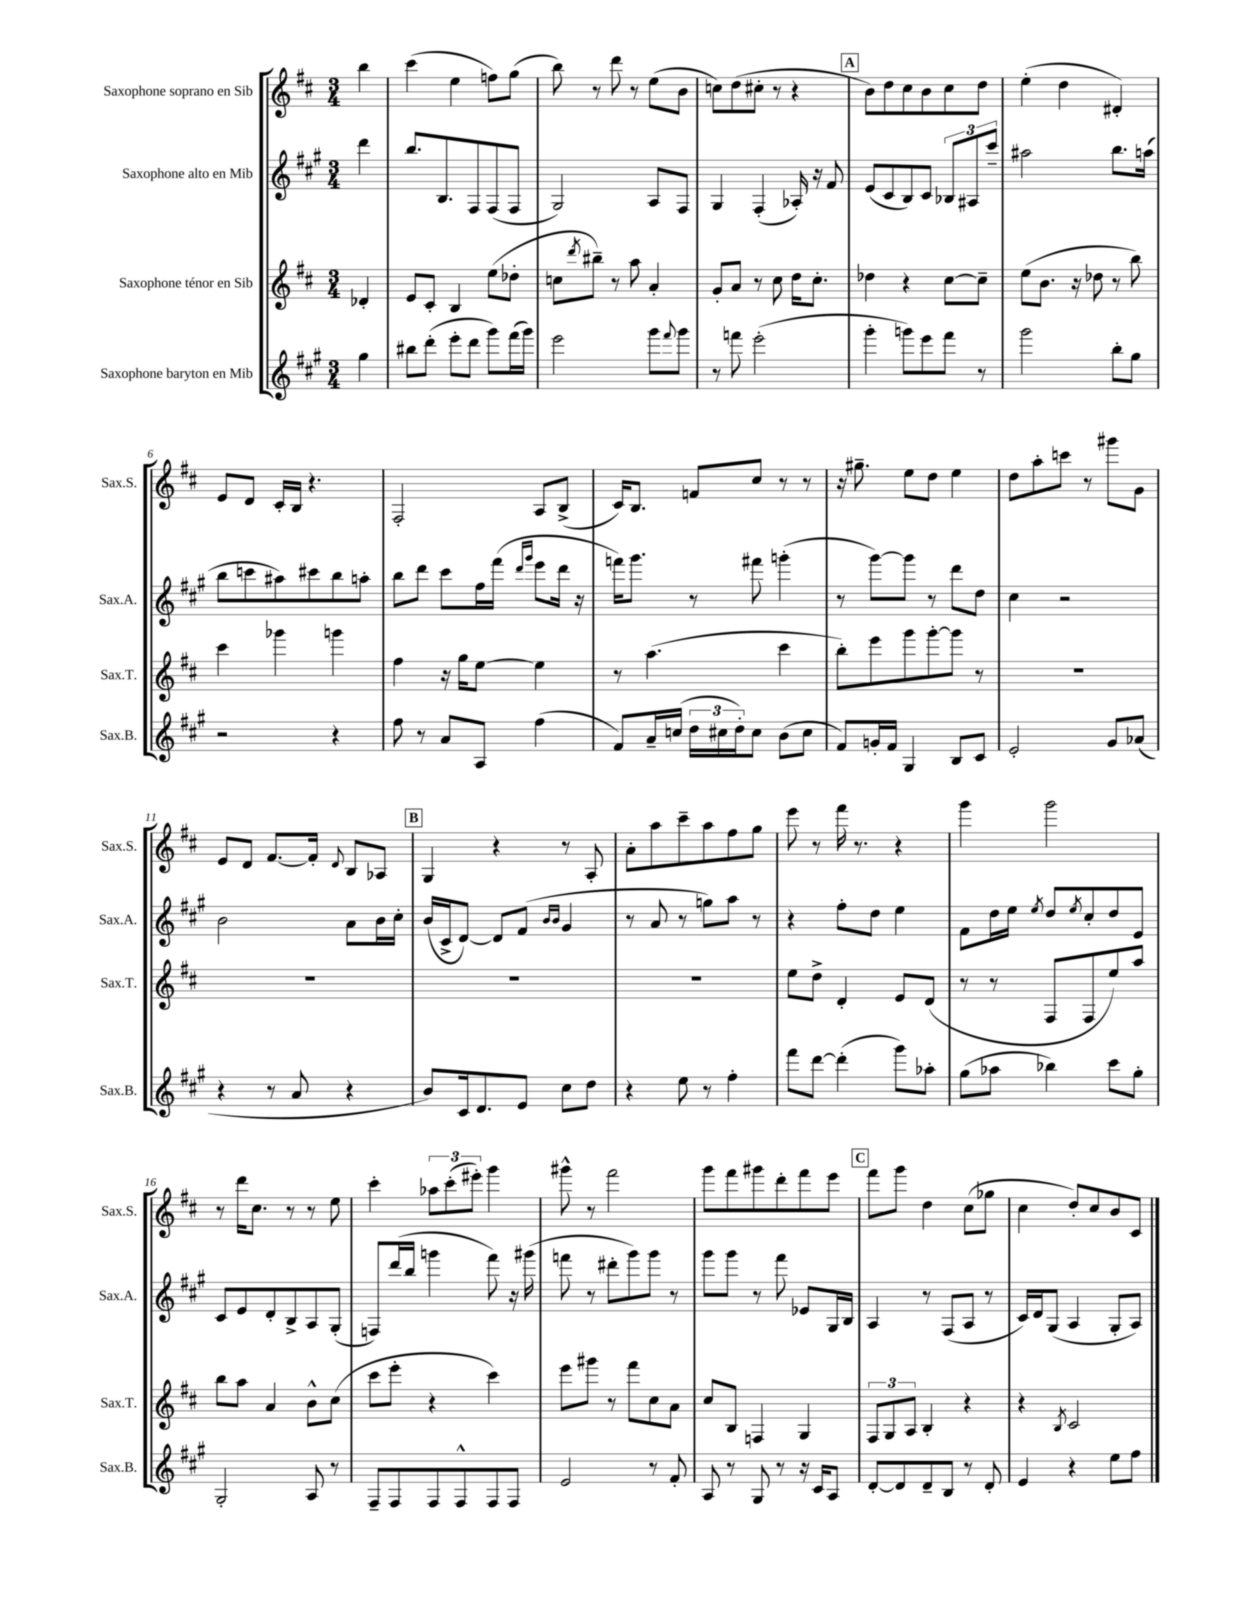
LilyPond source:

<<
\new StaffGroup <<
\new Staff = "s0" \with { instrumentName = "Saxophone soprano en Sib" shortInstrumentName = "Sax.S." } {
    \clef treble \key d \major \numericTimeSignature \time 3/4 \partial 4
    b''4 |
    cis'''4( e''4 f''8) g''8( |
    b''8) r8 d'''8 r8 e''8( b'8 |
    c''8) d''8( cis''8-. r8 r4 |
    \mark \markup { \box "A" } b'8) d''8 cis''8 b'8 cis''8 d''8 |
    e''4-.( d''4 dis'4-.) |
    e'8 d'8 cis'16-. b16 r4. |
    fis2-. a8 b8->( |
    cis'16) b8. f'8 cis''8 r8 r8 |
    r16 gis''8.-- e''8 d''8 e''4 |
    d''8 a''8-. c'''8 r8 gis'''8 g'8 |
    e'8 d'8 fis'8.~ fis'16-. \appoggiatura { d'8 } b8 aes8 |
    \mark \markup { \box "B" } g4 r4 r8 a8-. |
    a'8-. a''8 cis'''8-- a''8 fis''8 g''8 |
    e'''8 r8 fis'''16 r8. r4 |
    g'''4 g'''2 |
    r8 d'''16 cis''8. r8 r8 e''8 |
    cis'''4-. \tuplet 3/2 { aes''8 cis'''8-.( eis'''8-.) } g'''4 |
    gis'''8-^ r8 fis'''2 |
    g'''8 fis'''8 gis'''8 d'''8-. fis'''8 e'''8 |
    \mark \markup { \box "C" } fis'''8 g'''8 d''4 cis''8( ges''8 |
    cis''4 d''8-.) cis''8 b'8 cis'8 \bar "|." |
}
\new Staff = "s1" \with { instrumentName = "Saxophone alto en Mib" shortInstrumentName = "Sax.A." } {
    \clef treble \key a \major \numericTimeSignature \time 3/4 \partial 4
    d'''4 |
    b''8. b8. fis8 fis8( fis8 |
    gis2) a8 fis8 |
    gis4 fis4-.( aes16-.) r16 fis'8 |
    \mark \markup { \box "A" } e'8( cis'8 b8) cis'8 \tuplet 3/2 { bes8 ais8 cis'''8-- } |
    ais''2 b''8. a''16( |
    b''8 c'''8 ais''8) cis'''8 b''8 a''8-. |
    b''8 d'''8 cis'''8 fis''16 fis'''16( \grace { d'''16 gis'''16 } e'''8 d'''16 r16 |
    f'''16) gis'''8. r8 fis'''8 g'''4-.( |
    r8 gis'''8~) gis'''8 r8 d'''8 d''8 |
    cis''4 r2 |
    b'2 a'8 b'16 cis''16-. |
    \mark \markup { \box "B" } b'16( cis'16-> d'8~) d'8 fis'8( \grace { b'16 b'16 } gis'4 |
    r8 a'8 r8 g''8) a''8 r8 |
    r4 fis''8-. d''8 e''4 |
    fis'8 d''16 e''16 \acciaccatura { e''8 } d''8 \acciaccatura { e''8 } cis''8-. d''8 e'8 |
    cis'8 e'8 d'8-. b8-> a8 gis8-.( |
    f8) d'''16( b''16 g'''4 fis'''8) r16 gis'''16( |
    f'''8 r8 dis'''8-. gis'''8) gis'''8 r8 |
    gis'''8 gis'''8 r8 fis'''8 ees'8 gis16 b16 |
    \mark \markup { \box "C" } a4 r8 fis8( a8 r8 |
    cis'16) d'16 gis8( a4 gis8-. a8) \bar "|." |
}
\new Staff = "s2" \with { instrumentName = "Saxophone ténor en Sib" shortInstrumentName = "Sax.T." } {
    \clef treble \key d \major \numericTimeSignature \time 3/4 \partial 4
    des'4-. |
    e'8 cis'8-. b4 e''8( des''8-. |
    c''8 \acciaccatura { d'''8 } bis''8--) r8 a''8 a'4-. |
    g'8-. a'8 r8 cis''8 d''16 cis''8.-. |
    \mark \markup { \box "A" } des''4 r4 cis''8~ cis''8-- |
    e''8( b'8. r16 des''8 r8 b''8) |
    cis'''4 ges'''4 g'''4 |
    fis''4 r16 g''16 e''8~ e''4 |
    r8 a''4.( cis'''4 |
    b''8-.) e'''8 g'''8 g'''8~-. g'''8 r8 |
    R2. |
    R2. |
    \mark \markup { \box "B" } R2. |
    R2. |
    e''8 d''8-> d'4-. e'8 d'8( |
    r8 r8 fis8 fis8 e''8) a''8 |
    b''8 a''8 a'4 b'8-^ cis''8( |
    cis'''8 e'''8-. r4 cis'''4) |
    e'''8 gis'''8 r8 fis'''8 cis''8 a'8 |
    cis''8 b8 f4 g4 |
    \mark \markup { \box "C" } \tuplet 3/2 { fis8 g8 a8 } b4-. r4 |
    r4 \acciaccatura { b8 } cis'2 \bar "|." |
}
\new Staff = "s3" \with { instrumentName = "Saxophone baryton en Mib" shortInstrumentName = "Sax.B." } {
    \clef treble \key a \major \numericTimeSignature \time 3/4 \partial 4
    gis''4 |
    bis''8 d'''8-.( e'''8-. d'''8 gis'''8) fis'''16( gis'''16) |
    e'''2 gis'''8 \appoggiatura { fis'''8 } gis'''8 |
    r8 f'''8 e'''2-.( |
    \mark \markup { \box "A" } gis'''4-. g'''8) e'''8 fis'''8 r8 |
    gis'''2 b''8-. gis''8 |
    r2 r4 |
    fis''8 r8 a'8 a8 fis''4( |
    fis'8) a'16-- c''16( \tuplet 3/2 { d''16 cis''16 d''16-.) } cis''8 b'8( cis''8 |
    fis'8) g'16-. fis'16 gis4 b8 cis'8 |
    e'2-. gis'8 aes'8( |
    r4 r8 a'8 r4 |
    \mark \markup { \box "B" } b'8) cis'16 d'8. e'8 cis''8 d''8 |
    r4 e''8 r8 fis''4-. |
    fis'''8 d'''8~ d'''4-.( gis'''8) aes''8-. |
    gis''8( aes''8 bes''4) cis'''8 gis''8-. |
    gis2-. a8 r8 |
    fis8-- fis8 fis8 fis8-^ fis8 fis8 |
    e'2 r8 fis'8-. |
    a8 r8 gis8 r8 r16 cis'16 a8 |
    \mark \markup { \box "C" } d'8~-. d'8 d'8-- b8 r8 d'8-. |
    e'4 r4 e''8 fis''8 \bar "|." |
}
>>
>>
